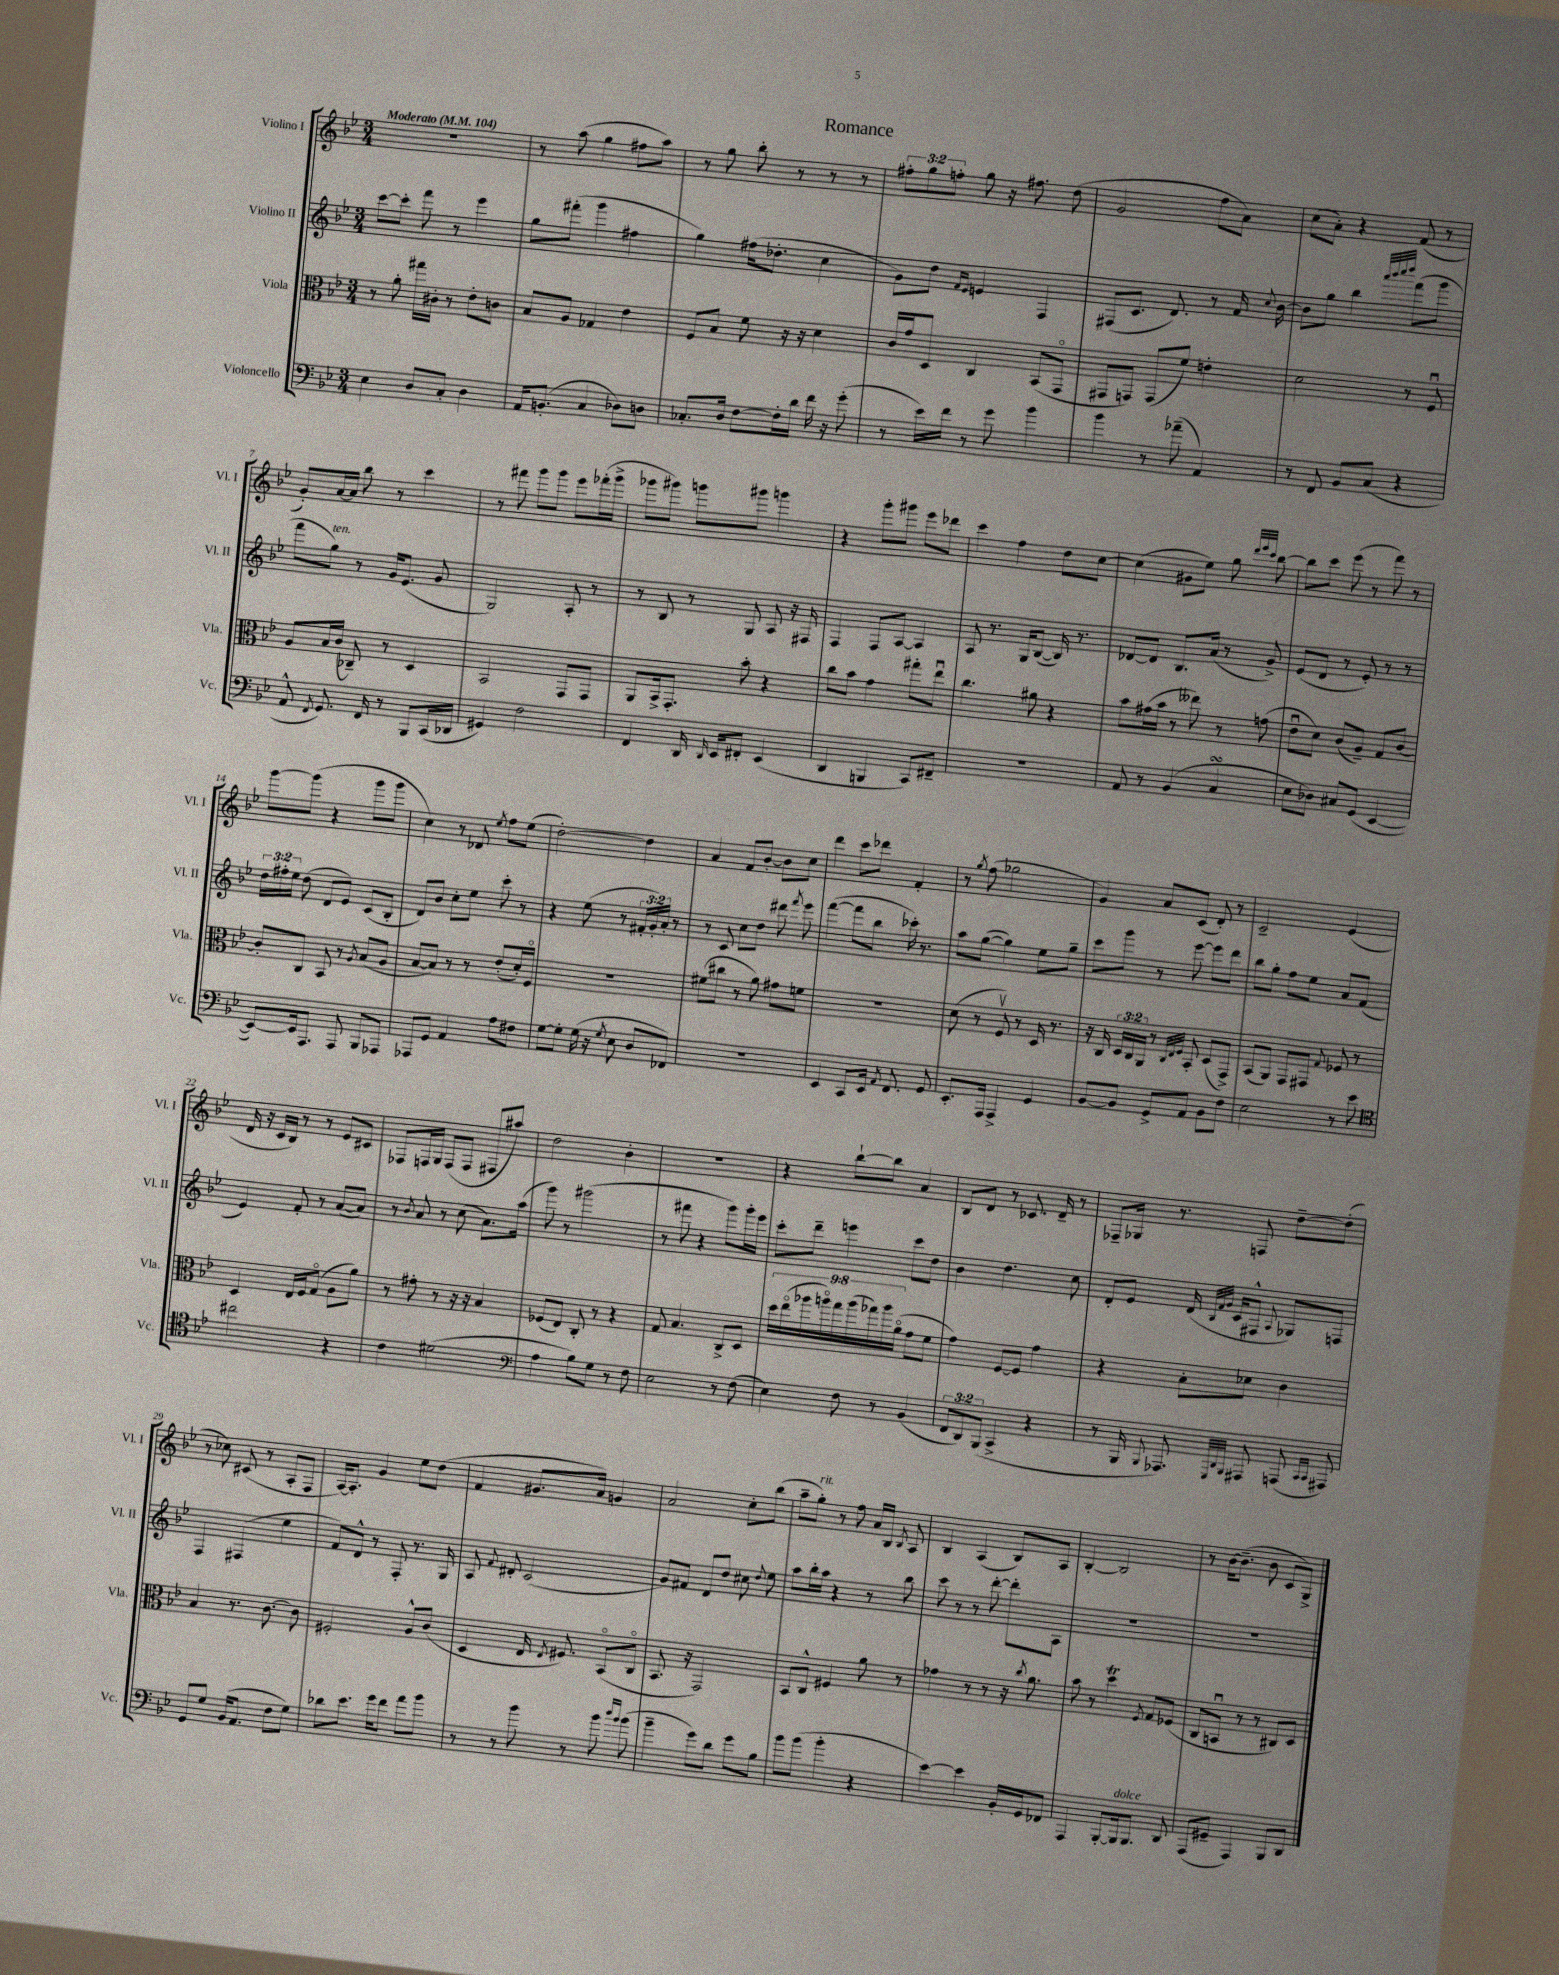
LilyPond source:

\header { title = "Romance" }
<<
\new StaffGroup <<
\new Staff = "s0" \with { instrumentName = "Violino I" shortInstrumentName = "Vl. I" } {
    \clef treble \key bes \major \numericTimeSignature \time 3/4 \override Staff.TupletNumber.text = #tuplet-number::calc-fraction-text \tempo "Moderato" 4 = 104
    \autoBeamOff R2. |
    r8 a''8( g''4 fis''8[ a''8]) |
    r8 g''8 bes''8-. r8 r8 r8 |
    \tuplet 3/2 { fis''8[-. g''8 f''8]-. } g''8 r16 fis''8. d''8( |
    g'2 f''8[ a'8]) |
    c''8[( a'8]-.) r4 f'8( r8 |
    g'8[-.) a'16~ a'16] bes''8 r8 c'''4 |
    r8 fis'''8 g'''8[ g'''8] ees'''8[ fes'''16-.( g'''16]-> |
    ges'''8[ gis'''8]) g'''8[ gis'''8] g'''4 |
    r4 g'''8[-. gis'''8] ees'''8[ des'''8] |
    c'''4 f''4 d''8[ c''8]~ |
    c''4( gis'8[ ees''8]) g''8 \grace { d'''32[ ees'''32 c'''32] } bes''8~ |
    bes''8[ c'''8] ees'''8( r8 f'''8) r8 |
    g'''8[~ g'''8]( r4 g'''8[ g'''8] |
    c''4) r8 des'8 \acciaccatura { ees''8 } f''8[ ees''8]( |
    d''2~-.) d''4 |
    a'4 f'8[ bes'8]~-. bes'8[ c''8] |
    d'''4 c'''8[ des'''8] f'4-. |
    r8 \acciaccatura { g''8 } f''8( ges''2 |
    g'4) a'8[ c'8]( d'8-.) r8 |
    c'2-- ees'4( |
    d'16 r16 c'16[ bes16]) r8 r8 ees'8[ cis'8] |
    fes8[ f16 g16] f8[( f8] fis8[ ais''8]) |
    d''2 bes'4-. |
    R2. |
    r4 bes''8[~-! bes''8] a'4 |
    bes8[ d'8] r8 ces'8. d'16-- r8 |
    fes8[-- ges16] r8. f8 d''8[~-- d''8]-.( |
    r8 ces''8) cis'8( r8 a8[-. f8] |
    a16[~) a8.]-. g'4 ees''8[ d''8]( |
    f'4 gis'8.[ a'16]) g'4 |
    a'2 c''8[-. bes''8]( |
    a''8[-- g''8]-.^\markup { \italic "rit." }) r8 f''8 a'16[ bes16] \acciaccatura { bes8 } a8 |
    bes4 a4( bes8[) a8] |
    bes4~-. bes2 |
    r8 bes'16[~ bes'8.]--( bes'8 c'8[ g8]->) \bar "|." |
}
\new Staff = "s1" \with { instrumentName = "Violino II" shortInstrumentName = "Vl. II" } {
    \clef treble \key bes \major \numericTimeSignature \time 3/4 \override Staff.TupletNumber.text = #tuplet-number::calc-fraction-text
    \autoBeamOff c'''8[~ c'''8]-. f'''8 r8 ees'''4 |
    g''8[ fis'''8]-.( g'''4 fis''4 |
    g''4) fis''16[( des''8.]-. c''4 |
    g'8[) d''8] \grace { f'16[ ees'16] } e'4 f4 |
    fis8[( c'8.] d'8.) r8 f'16 \appoggiatura { c''8 } bes'16~ |
    bes'8[ g''8] bes''4 \grace { a'''32[ bes'''32 c''''32 d''''32] } f'''8[( g'''8] |
    f'''8[ g''8]^\markup { \italic "ten." }) r8 g'16[ ees'8.]( g'8 |
    g2) a8-. r8 |
    r8 bes8 r8 g8 a8 r16 fis16 |
    f4 f8[ a8]~ a4 |
    a8 r8. g16[ bes8]~( bes16) r8. |
    des'8[~ des'8] bes8.[ a'16]( r8 g'8->) |
    ees'8[( d'8] r8 ees'8-.) r8 r8 |
    \tuplet 3/2 { d''16[ fis''16-. ees''16] } d''8( d'8[ ees'8]) c'8[( bes8]-. |
    d'8[) bes'8] c''8[-. ees''8] c'''8-. r8 |
    r4 ees''8( r8 \tuplet 3/2 { fis'16[-. g'16-.) a'16]-. } r8 |
    r8 c'8 c''8[ d''8] dis'''8 \acciaccatura { f'''8 } ees'''8 |
    f'''4~( f'''8[ bes''8] ces'''16-.) r8. |
    a''8[ g''8]~( g''4) ees''8[ g''8]-- |
    c'''8[ g'''8] r8 ees'''8~ ees'''8[ d'''8] |
    bes''8[ g''8]-. f''8[ ees''8] a'8[ f'8]( |
    ees'4) f'8-. r8 a'8[~( a'8]) |
    r8 \acciaccatura { bes'8 } a'8 r8 c''8( a'8.[) a''16]( |
    g'''8) r8 gis'''2( |
    r8 fis'''8 r4 g'''8[) g'''16-. ees'''16] |
    c'''8[-. d'''8]-- e'''4 c'''8[ d''8] |
    bes'4 d''4. c''8 |
    d'8[-. ees'8] d'16( \grace { bes32[ f'32 g'32] } c'16[ fis8]-^ \appoggiatura { a8 } ges8[) f8] |
    f4 fis4( ees''4 |
    f'8[) d'8]-^ r8 f8-. r8. g16 |
    a8 \appoggiatura { f'8 } dis'8-. c'2( |
    g'8[) fis'8] d'8[ d''8] cis''8 \appoggiatura { d''8 } ees''8 |
    a''8[ bes''16-. a''16] r4 r8 bes''8 |
    c'''8 r8 r8 d'''8~-. d'''8[-. a8] |
    R2. |
    R2. \bar "|." |
}
\new Staff = "s2" \with { instrumentName = "Viola" shortInstrumentName = "Vla." } {
    \clef alto \key bes \major \numericTimeSignature \time 3/4 \override Staff.TupletNumber.text = #tuplet-number::calc-fraction-text
    \autoBeamOff r8 a'8-. gis''16[ cis'16]-. r8 ees'8[-. c'8] |
    bes8[ a8] ges4 ees'4 |
    f8[ bes8] f'8 r16 r16 d'4 |
    c'16[ g'16 d8] c4 bes,8[( g,8]\flageolet |
    gis,8[ g,8]) g,8[( f'8]) e'4-. |
    d'2 r8 f8\downbow |
    a8[ bes16 c'16]( ces8--) r8 d4 |
    bes,2 g,8[ g,8] |
    a,8[ bes,16-> g,8.]-. bes'8-. r4 |
    c''8[ bes'8] g'4 gis''8[-. ees''8]\downbow |
    c''4. ais'8 r4 |
    bes'8[ gis'16( bes'16] r8 eeses''8) r8 g'8( |
    ees'8[\downbow d'8]) c'8[( a8]--) g8[ c'8]~ |
    c'8[-. c8] bes,8 r8 \acciaccatura { a8 } bes8[( a8] |
    bes8[~ bes8]) r8 r8 ees'8[-.( d'16-.) f16]\flageolet |
    R2. |
    fis'8[( cis''8] r8 a'8) gis'8[ f'8] |
    R2. |
    d'8( r8 f8\upbow) r8 d16 r8. |
    r16 c16 \tuplet 3/2 { d16[ c16 a,16] } r8 \grace { c32[ ees32 f32] } bes,8-. d8[( g,8]->) |
    bes,8[( a,8]) g,8[ gis,8] \appoggiatura { g8 } fes8 r8 |
    d4 ees16[ f16 g8]\flageolet( a8[ a'8]) |
    r8 gis'8-. r8 r16 r16 bes4 |
    fes8[( ees8]) c8-. r8 r4 |
    g8 bes4. c8[-> d8] |
    \tuplet 9/8 { d''16[ ees''16\flageolet( aes''16 a''16\flageolet) g''16 a''16( ges''16) a''16 a'16]\flageolet( } g'8[ f'8] |
    g'4) f8[~ f8] g'4 |
    r4 bes8[-. des'8] c'4 |
    bes4 r8. c'8.~ c'8 |
    fis2-. a8[-^ c'8]( |
    d4 ees16 \acciaccatura { ees8 } fis8.) bes,8[\flageolet( c8]\flageolet |
    bes,8. r16 g,2) |
    bes,8[ c8]-^ fis4 a'8 r8 |
    ges'4 r8 r8 r16 \acciaccatura { c''8 } a'8. |
    bes'8 r8 d''4\trill \acciaccatura { f8 } g8[ fes8]( |
    c8[ b,8]\downbow r8 r8 cis8[) d8] \bar "|." |
}
\new Staff = "s3" \with { instrumentName = "Violoncello" shortInstrumentName = "Vc." } {
    \clef bass \key bes \major \numericTimeSignature \time 3/4 \override Staff.TupletNumber.text = #tuplet-number::calc-fraction-text
    \autoBeamOff ees4 d8[ c8]-. d4 |
    a,16[ b,8.]-.( c4 des8[) d8] |
    ces8.[-. d16] f8[~ f16-. d'16] f'16 r16 g'8-.( |
    r8 ees'16[) f'16] r8 g'8 bes'4 |
    bes'4 r8 aes'8--( a,4) |
    r8 f,8 bes,8[ c8]( r4 |
    a,8-^ \acciaccatura { f,8 } g,8.) f,16 r8 bes,,8[ c,16( des,16] |
    gis,4) f2 |
    f,4 d,16 \grace { d,16 } ees,16[ fis,8]-. ees,4( |
    d,4 b,,4 c,8[) fis,8]-- |
    R2. |
    a,8 r8 bes,4( c4\turn |
    ees8[ des8]) cis8[ g,8]( ees,4~ |
    ees,8[~) ees,16 a,,8.] a,,8 bes,,8[ aes,,8] |
    aes,,8[ g,8] a,4 a8[ fis8] |
    g8[~ g8]-. g16( r16 \acciaccatura { g8 } ees8 d8[ fes,8]) |
    R2. |
    ees,4 c,8[ ees,16] \acciaccatura { a,8 } f,8. g,8 |
    ees,8.[-. a,,16] a,,4-> g,4 |
    bes,8[~ bes,8] g,8[-> a,8] bes,8[ f8] |
    ees2 r8 ees'8 |
    \clef tenor cis''2 r4 |
    c'4 dis'2( |
    \clef bass a4 bes8[) g8] r8 f8 |
    ees2 r8 f8( |
    ees4) f8 r8 bes,4( |
    \tuplet 3/2 { f,8[ d,8) bes,,8]( } c,4-> r4 |
    r8 bes,,16 \appoggiatura { bes,,8 } aes,,8.) \grace { g,,32[ d,32 bes,,32] } ais,,8 a,,8( \grace { c,16[ c,16] } ais,,8) |
    g,8[ g8] bes,16[( a,8.] f8[ g8]) |
    des'8[ ees'8.] g'16[ f'8] a'8[ bes'8] |
    r8 r8 bes'8 r8 bes'8 \grace { d''16[ bes'16] } bes'8( |
    bes'4-- g'8[) d'8] g'8[ bes8] |
    bes'8[ bes'8]( bes'4-. r4 |
    ees'4~) ees'4 bes,16[-. g,16 fes,8] |
    a,,4 bes,,8[~-. bes,,16^\markup { \italic "dolce" } bes,,8.] d,8 |
    a,,8[( gis,8]-- a,,4) bes,,8[ d,8] \bar "|." |
}
>>
>>
